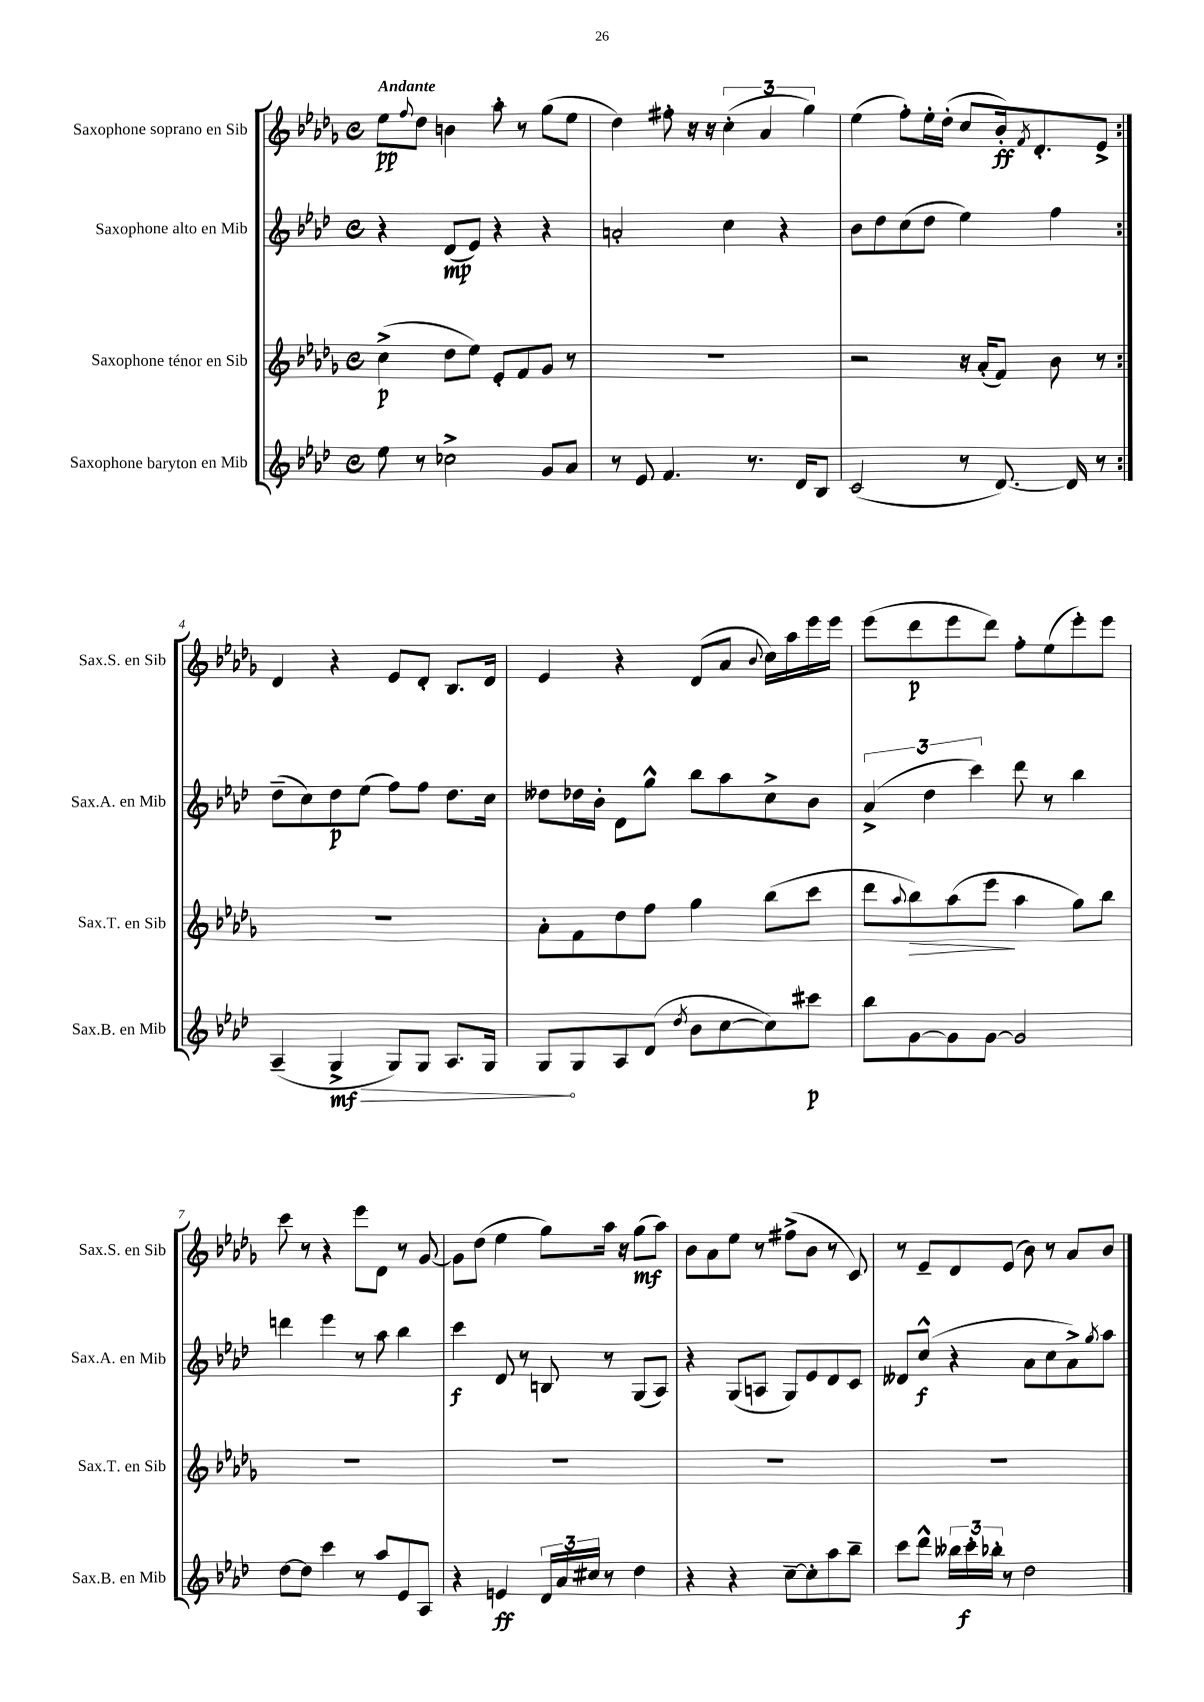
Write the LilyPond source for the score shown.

<<
\new StaffGroup <<
\new Staff = "s0" \with { instrumentName = "Saxophone soprano en Sib" shortInstrumentName = "Sax.S. en Sib" } {
    \clef treble \key des \major \defaultTimeSignature \time 4/4 \tempo "Andante"
    \repeat volta 2 { ees''8\pp \appoggiatura { f''8 } des''8 b'4 aes''8-. r8 ges''8( ees''8 |
    des''4) fis''8-. r16 r16 \tuplet 3/2 { c''4-.( aes'4 ges''4) } |
    ees''4( f''8-.) ees''16-. des''16-.( c''8 bes'16-.\ff) \acciaccatura { f'8 } des'8.-. ees'8-> | }
    des'4 r4 ees'8 des'8-. bes8. des'16 |
    ees'4 r4 des'8( aes'8 \appoggiatura { bes'8 } c''16) aes''16 ees'''16 ees'''16 |
    ees'''8( des'''8\p ees'''8 des'''8) f''8-. ees''8( ees'''8-.) ees'''8 |
    c'''8 r8 r4 ees'''8 des'8 r8 ges'8~ |
    ges'8 des''8( ees''4 ges''8) aes''16 r16 ges''8\mf( aes''8) |
    bes'8 aes'8 ees''8 r8 fis''8->( bes'8 r8 c'8) |
    r8 ees'8-- des'8 ees'8( bes'8) r8 aes'8 bes'8 \bar "|." |
}
\new Staff = "s1" \with { instrumentName = "Saxophone alto en Mib" shortInstrumentName = "Sax.A. en Mib" } {
    \clef treble \key aes \major \defaultTimeSignature \time 4/4
    \repeat volta 2 { r4 des'8\mp( ees'8) r4 r4 |
    a'2-. c''4 r4 |
    bes'8 des''8 c''8( des''8 ees''4) f''4 | }
    des''8--( c''8) des''8\p ees''8( f''8) f''8 des''8. c''16 |
    deses''8 des''16 bes'16-. des'8 g''8-^ bes''8 aes''8 c''8-> bes'8 |
    \tuplet 3/2 { aes'4->( des''4 c'''4) } des'''8 r8 bes''4 |
    d'''4 ees'''4 r8 aes''8 bes''4 |
    c'''4\f des'8 r8 b8 r8 g8( aes8) |
    r4 g8( a8 g8) ees'8 des'8 c'8 |
    deses'8 c''8-^\f( r4 aes'8 c''8 aes'8->) \acciaccatura { g''8 } aes''8 \bar "|." |
}
\new Staff = "s2" \with { instrumentName = "Saxophone ténor en Sib" shortInstrumentName = "Sax.T. en Sib" } {
    \clef treble \key des \major \defaultTimeSignature \time 4/4
    \repeat volta 2 { c''4->\p( des''8 ees''8) ees'8-. f'8 ges'8 r8 |
    r1 |
    r2 r16 aes'16-.( f'8) bes'8 r8 | }
    R1 |
    aes'8-. f'8 des''8 f''8 ges''4 bes''8( c'''8 |
    des'''8 \appoggiatura { aes''8 } bes''8\>) aes''8( ees'''8\! aes''4 ges''8) bes''8 |
    R1 |
    R1 |
    R1 |
    R1 \bar "|." |
}
\new Staff = "s3" \with { instrumentName = "Saxophone baryton en Mib" shortInstrumentName = "Sax.B. en Mib" } {
    \clef treble \key aes \major \defaultTimeSignature \time 4/4
    \repeat volta 2 { ees''8 r8 ces''2-> g'8 aes'8 |
    r8 ees'8 f'4. r8. des'16 bes8 |
    c'2( r8 des'8.~) des'16 r8 | }
    aes4--( \once \override Hairpin.circled-tip = ##t g4->\mf\> g8) g8 aes8. g16 |
    g8\! g8 aes8 des'8( \acciaccatura { des''8 } bes'8 c''8~ c''8) cis'''8\p |
    bes''8 g'8~ g'8 g'8~ g'2 |
    des''8~ des''8 c'''4 r8 aes''8 ees'8 aes8 |
    r4 e'4\ff \tuplet 3/2 { des'16 aes'16 cis''16 } r8 des''4 |
    r4 r4 c''8~-- c''8-. aes''8 bes''8-- |
    c'''8 des'''8-^ \tuplet 3/2 { beses''16 c'''16-.\f bes''16-. } r8 des''2 \bar "|." |
}
>>
>>
